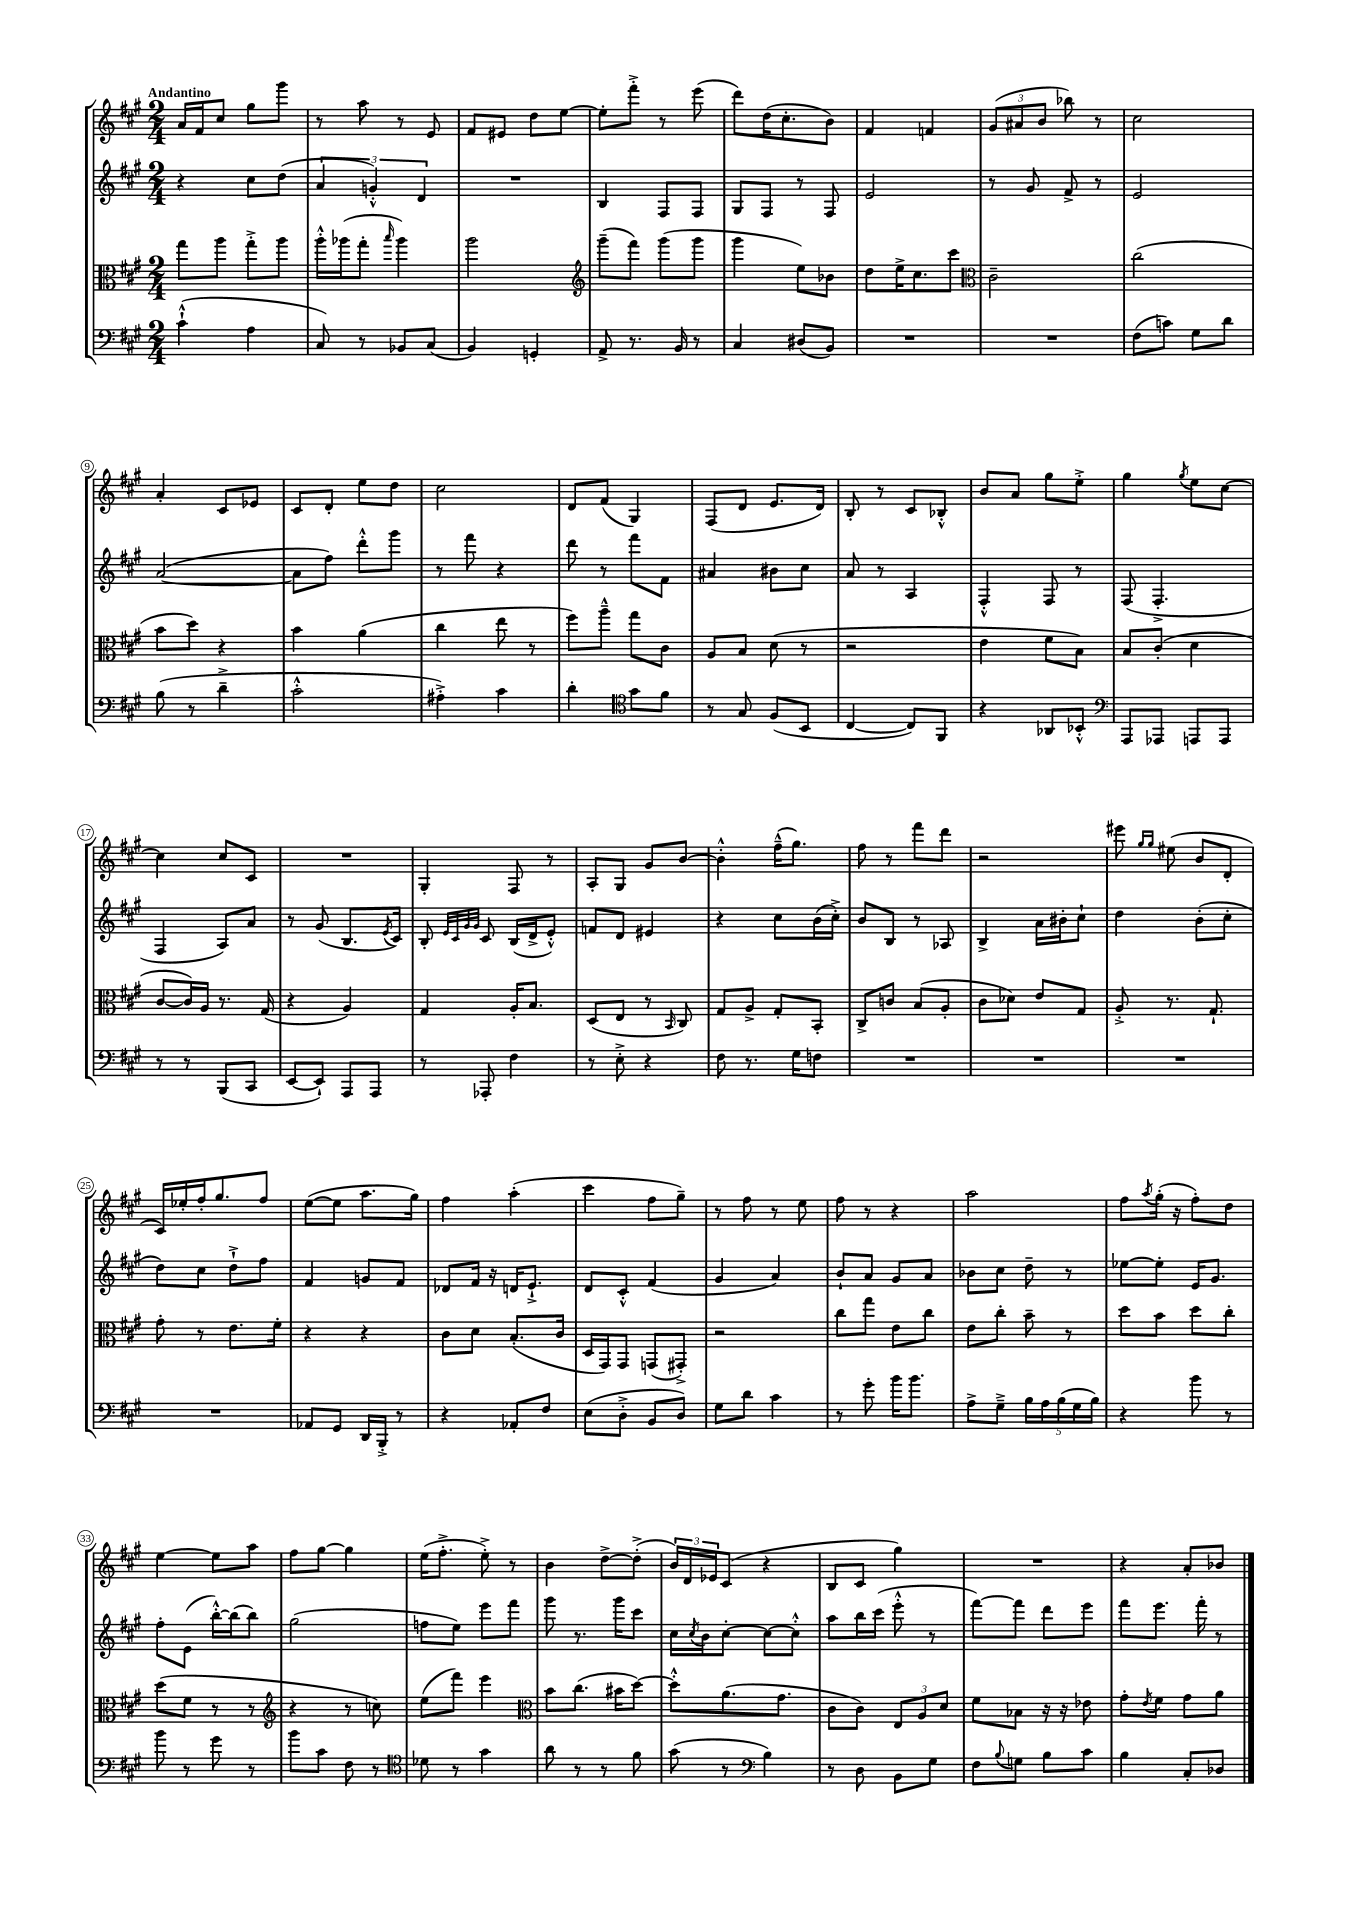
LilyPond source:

<<
\new StaffGroup <<
\new Staff = "s0" {
    \clef treble \key a \major \numericTimeSignature \time 2/4 \tempo "Andantino"
    a'16 fis'16 cis''8 gis''8 gis'''8 |
    r8 a''8 r8 e'8 |
    fis'8 eis'8 d''8 e''8~ |
    e''8-. fis'''8-.-> r8 e'''8( |
    d'''8) d''16( cis''8.-. b'8) |
    fis'4 f'4 |
    \tuplet 3/2 { gis'8( ais'8 b'8 } bes''8) r8 |
    cis''2 |
    a'4-. cis'8 ees'8 |
    cis'8 d'8-. e''8 d''8 |
    cis''2 |
    d'8 fis'8( gis4) |
    fis8( d'8 e'8. d'16) |
    b8-. r8 cis'8 bes8-.-^ |
    b'8 a'8 gis''8 e''8-.-> |
    gis''4 \acciaccatura { gis''8 } e''8 cis''8~ |
    cis''4 cis''8 cis'8 |
    R2 |
    gis4-. fis8 r8 |
    a8-. gis8 gis'8 b'8~ |
    b'4-.-^ fis''16---^( gis''8.) |
    fis''8 r8 fis'''8 d'''8 |
    r2 |
    eis'''8 \grace { gis''16 gis''16 } eis''8( b'8 d'8-. |
    cis'16) ees''16-. fis''16-. gis''8. fis''8 |
    e''8~( e''8 a''8. gis''16) |
    fis''4 a''4-.( |
    cis'''4 fis''8 gis''8--) |
    r8 fis''8 r8 e''8 |
    fis''8 r8 r4 |
    a''2 |
    fis''8 \acciaccatura { a''8 } gis''16-.( r16 fis''8-.) d''8 |
    e''4~ e''8 a''8 |
    fis''8 gis''8~ gis''4 |
    e''16( fis''8.-.-> e''8-.->) r8 |
    b'4 d''8~-> d''8-.->( |
    \tuplet 3/2 { b'16) d'16 ees'16 } cis'8( r4 |
    b8 cis'8 gis''4) |
    R2 |
    r4 a'8-. bes'8 \bar "|." |
}
\new Staff = "s1" {
    \clef treble \key a \major \numericTimeSignature \time 2/4
    r4 cis''8 d''8( |
    \tuplet 3/2 { a'4 g'4-.-^) d'4 } |
    R2 |
    b4 fis8 fis8 |
    gis8 fis8 r8 fis8 |
    e'2 |
    r8 gis'8 fis'8-> r8 |
    e'2 |
    a'2~( |
    a'8 fis''8) d'''8-.-^ gis'''8 |
    r8 fis'''8 r4 |
    d'''8 r8 fis'''8 fis'8 |
    ais'4 bis'8 cis''8 |
    a'8 r8 a4 |
    fis4-.-^ fis8 r8 |
    fis8( fis4.-.-> |
    fis4 a8) a'8 |
    r8 gis'8( b8. \acciaccatura { e'8 } cis'16) |
    b8-. \grace { e'32 cis'32 gis'32 gis'32 } cis'8 b16( d'16-> e'8-.-^) |
    f'8 d'8 eis'4 |
    r4 cis''8 b'16( cis''16-.->) |
    b'8 b8 r8 aes8 |
    b4-> a'16 bis'16-. cis''8-! |
    d''4 b'8-.( cis''8-. |
    d''8) cis''8 d''8-!-> fis''8 |
    fis'4 g'8 fis'8 |
    des'8 fis'16 r16 d'16 e'8.-!-> |
    d'8 cis'8-.-^ fis'4( |
    gis'4 a'4) |
    b'8-! a'8 gis'8 a'8 |
    bes'8 cis''8 d''8-- r8 |
    ees''8~ ees''8-. e'16 gis'8. |
    fis''8-. e'8( b''16~-.-^) b''16( b''8) |
    gis''2( |
    f''8 e''8) e'''8 fis'''8 |
    gis'''8 r8. gis'''16 cis'''8 |
    cis''16 \acciaccatura { cis''8 } b'16 cis''8~-. cis''8~ cis''8-.-^ |
    a''8 b''16 cis'''16( e'''8-.-^ r8 |
    fis'''8~) fis'''8 d'''8 e'''8 |
    fis'''8 e'''8. fis'''16-. r8 \bar "|." |
}
\new Staff = "s2" {
    \clef alto \key a \major \numericTimeSignature \time 2/4
    gis''8 a''8 gis''8-.-> a''8 |
    a''16-.-^ aes''16( gis''8-. \grace { b''16 } aes''4) |
    a''2 |
    \clef treble gis'''8--( fis'''8) gis'''8( gis'''8 |
    gis'''4 e''8) bes'8 |
    d''8 e''16-> cis''8. cis'''8 |
    \clef alto cis'2-- |
    cis''2( |
    b'8 d''8) r4 |
    b'4 a'4( |
    cis''4 e''8 r8 |
    fis''8) a''8---^ gis''8 cis'8 |
    a8 b8 d'8( r8 |
    r2 |
    e'4 fis'8 b8) |
    b8 cis'8-.( d'4 |
    cis'8~ cis'16) a16 r8. gis16( |
    r4 a4) |
    gis4 a16-. b8. |
    d8( e8 r8 \grace { b,16 } cis8) |
    gis8 a8-> gis8-. b,8-. |
    cis8-> c'8 b8( a8-. |
    cis'8 des'8) e'8 gis8 |
    a8-.-> r8. gis8.-! |
    gis'8-. r8 e'8. fis'16-. |
    r4 r4 |
    cis'8 d'8 b8.-.( cis'16 |
    d16 gis,16) gis,8 g,8( gis,8-.->) |
    r2 |
    cis''8 gis''8 e'8 cis''8 |
    e'8 cis''8-. b'8-- r8 |
    d''8 b'8 d''8 cis''8-. |
    d''8( fis'8 r8 r8 |
    \clef treble r4 r8 c''8) |
    e''8( fis'''8) e'''4 |
    \clef alto b'8 cis''8.( bis'16 d''8~) |
    d''8-.-^ a'8.( gis'8. |
    cis'8 cis'8) \tuplet 3/2 { e8 a8 d'8 } |
    fis'8 bes8 r16 r16 ees'8 |
    gis'8-. \acciaccatura { e'8 } fis'8 gis'8 a'8 \bar "|." |
}
\new Staff = "s3" {
    \clef bass \key a \major \numericTimeSignature \time 2/4
    cis'4-!-^( a4 |
    cis8) r8 bes,8 cis8( |
    b,4) g,4-. |
    a,8-> r8. b,16 r8 |
    cis4 dis8( b,8) |
    R2 |
    R2 |
    fis8( c'8) gis8 d'8 |
    b8( r8 d'4---> |
    cis'2-.-^ |
    ais4-.->) cis'4 |
    d'4-. \clef tenor gis'8 fis'8 |
    r8 gis8 fis8( b,8 |
    cis4~ cis8) fis,8 |
    r4 aes,8 bes,8-.-^ |
    \clef bass a,,8 aes,,8 a,,8 a,,8 |
    r8 r8 b,,8( cis,8 |
    e,8~ e,8-!) a,,8 a,,8 |
    r8 aes,,8-. fis4 |
    r8 e8-.-> r4 |
    fis8 r8. gis16 f8 |
    R2 |
    R2 |
    R2 |
    R2 |
    aes,8 gis,8 d,16 b,,16-.-> r8 |
    r4 aes,8-. fis8 |
    e8( d8-.-> b,8 d8) |
    gis8 d'8 cis'4 |
    r8 gis'8-. b'16 b'8. |
    a8-> gis8---> \tuplet 5/4 { b16 a16 b16( gis16 b16) } |
    r4 b'8 r8 |
    b'8 r8 gis'8 r8 |
    b'8 cis'8 fis8 r8 |
    \clef tenor des'8 r8 gis'4 |
    a'8 r8 r8 fis'8 |
    gis'8( r8 \clef bass b4) |
    r8 d8 b,8 gis8 |
    fis8 \appoggiatura { b8 } g8 b8 cis'8 |
    b4 cis8-. des8 \bar "|." |
}
>>
>>
\layout { \context { \Score \override BarNumber.stencil = #(make-stencil-circler 0.1 0.3 ly:text-interface::print) } }
